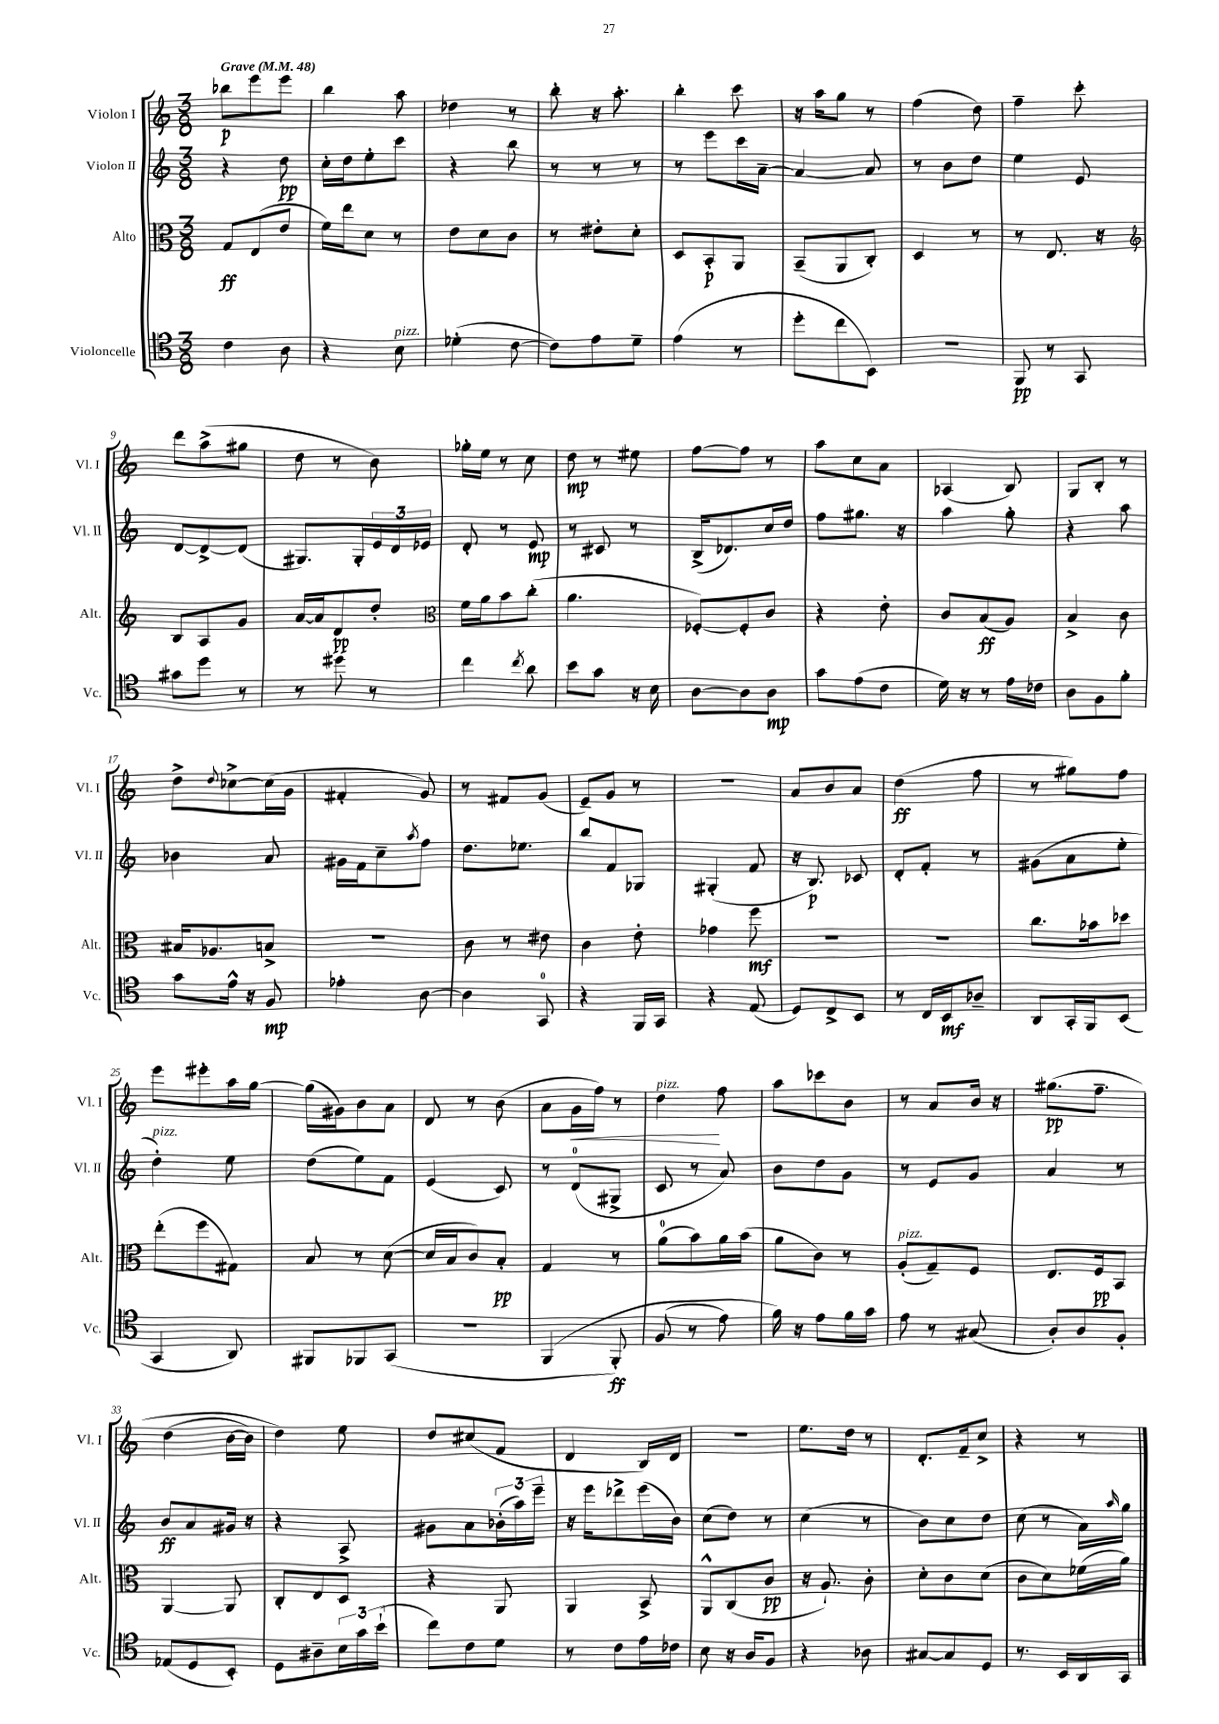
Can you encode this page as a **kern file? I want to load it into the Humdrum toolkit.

**kern	**kern	**kern	**kern
*staff4	*staff3	*staff2	*staff1
*clefC4	*clefC3	*clefG2	*clefG2
*k[]	*k[]	*k[]	*k[]
*M3/8	*M3/8	*M3/8	*M3/8
*MM48	*MM48	*MM48	*MM48
4c	8G	4r	8bb-
.	(8E	.	8eee
8A	8e	8dd	8eee
=	=	=	=
4r	16f)	16cc'	4bb
.	16ee	16dd	.
.	8d	8ee'	.
8B	8r	8ccc	8aa
=	=	=	=
(4d-'	8e	4r	4dd-
.	8d	.	.
[8c	8c	8bb	8r
=	=	=	=
8c])	8r	8r	8bb'
8e	8e#'	8r	16r
.	.	.	8.aa'
8d~	8d'	8r	.
=	=	=	=
(4e	8D	8r	4bb'
.	8BB'	8eee	.
8r	8AA	16ccc	8ccc
.	.	[16a~	.
=	=	=	=
8dd'	(8BB~	4a_	16r
.	.	.	16aa
8cc	8AA	.	8gg
8BB)	8C')	8a]	8r
=	=	=	=
4.r	4D	8r	(4ff
.	.	8b	.
.	8r	8dd	8dd)
=	=	=	=
8FF	8r	4ee	4ff~
8r	8.E	.	.
8GG	.	8e	8ccc'
.	16r	.	.
=	=	=	=
*	*clefG2	*	*
8g#	8B	[8d	8ddd
8dd	8A	8d^_	(8aa^
8r	8g	(8d]	8gg#
=	=	=	=
8r	[16a	8.G#)	8dd
.	16a]	.	.
8dd#	8d	.	8r
.	.	16G#'	.
8r	8dd'	24e	8b)
.	.	24d	.
.	.	24e-	.
=	=	=	=
*	*clefC3	*	*
4cc	16f	8d'	16gg-'
.	16a	.	16ee
.	8b	8r	8r
8qcc	.	.	.
8a	(8cc'	8e	8cc
=	=	=	=
8b	4.a	8r	8dd
8g	.	8c#	8r
16r	.	8r	8ee#
16B	.	.	.
=	=	=	=
[8A	[8F-')	(16B^	[8ff
.	.	8.d-)	.
8A]	8F-']	.	8ff]
8A	8c	16cc	8r
.	.	16dd	.
=	=	=	=
8g	4r	8ff	8aa
(8e	.	8.gg#	8cc
8c	8e'	.	8a
.	.	16r	.
=	=	=	=
16d)	8c	4aa	(4A-
16r	.	.	.
8r	(8B	.	.
16e	8A)	8gg'	8B)
16c-	.	.	.
=	=	=	=
8A	4B^	4r	8G
8F	.	.	8B'
8f'	8c	8aa	8r
=	=	=	=
8g	16B#	4b-	8dd^
.	8.A-	.	.
.	.	.	8qqdd
16e^^	.	.	[8cc-^
16r	.	.	.
8F	8B^	8a	(16cc-]
.	.	.	16g
=	=	=	=
4e-'	4.r	16g#	4f#'
.	.	16f	.
.	.	8cc~	.
.	.	8qaa	.
[8A	.	8ff	8g)
=	=	=	=
4A]	8c	8.dd	8r
.	8r	.	8f#
.	.	8.ee-	.
8GG	8e#	.	(8g
=	=	=	=
4r	4c	8bb	8e~)
.	.	8f	8g
16FF	8e'	8G-	8r
16GG	.	.	.
=	=	=	=
4r	4g-	(4G#'	4.r
(8E	8ff	8f	.
=	=	=	=
8D)	4.r	16r	8a
.	.	8.B)	.
8C^	.	.	8b
8BB	.	8c-	8a
=	=	=	=
8r	4.r	8d'	(4dd
16C	.	8f'	.
16BB	.	.	.
8A-~	.	8r	8ff
=	=	=	=
8AA	8.cc	(8g#	8r
16GG'	.	8a	8gg#)
16FF	16b-	.	.
(8BB	8dd-	8ee'	8ff
=	=	=	=
4GG	(8ee'	4dd')	8eee
.	8ff	.	8eee#'
8AA)	8G#)	8ee	16aa
.	.	.	[16gg
=	=	=	=
8FF#	8B	(8dd	(16gg]
.	.	.	16g#)
8FF-	8r	8ee)	8b
(8GG	([8d	8f	8a
=	=	=	=
4.r	16d]	(4e	8d
.	16B	.	.
.	8c)	.	8r
.	8B'	8c)	(8b
=	=	=	=
&(4FF	4G	8r	8a
.	.	(8d	16g
.	.	.	16ff)
8FF')	8r	8G#^	8r
=	=	=	=
(8F	(8a	8c	4dd
8r	8b)	8r	.
8e)	16a	8a)	8ff
.	(16b	.	.
=	=	=	=
16f&)	8a	8b	8aa
16r	.	.	.
8e	8c)	8dd	8ccc-
16f	8r	8g	8b
16g	.	.	.
=	=	=	=
8e	(8A'	8r	8r
8r	8G~)	8e	8a
(8G#	8F	8g	16b
.	.	.	16r
=	=	=	=
8A')	8.E	4a	&(8.gg#
8A	.	.	.
.	16F	.	8.ff~
8F'	8BB	8r	.
=	=	=	=
(8E-	[4AA	8b	(4dd
8D	.	8a	.
8BB')	8AA]	16g#	[16b
.	.	16r	16b])
=	=	=	=
8D	8C'	4r	4dd&)
8A#~	8E	.	.
24B	8D	8A^	8ee
24g	.	.	.
(24b`	.	.	.
=	=	=	=
8cc)	4r	8g#	8dd
8c	.	8a	(8cc#
8d	8AA	(24b-'	8f
.	.	24aa)	.
.	.	24eee~	.
=	=	=	=
8r	4AA	16r	4d
.	.	16eee	.
8c	.	8ddd-^	.
16e	8BB^	(16eee	16B)
16c-	.	16b)	16d
=	=	=	=
8B	8AA^^	(8cc	4.r
16r	(8C	8dd)	.
16A	.	.	.
8F	8c	8r	.
=	=	=	=
4r	16r	(4cc	8.ee
.	8.A`)	.	.
.	.	.	16dd
8A-	8c'	8r	8r
=	=	=	=
[8G#	8d'	8b)	8.d'
8G#]	8c	8cc	.
.	.	.	16f~
8D	(8d	8dd	8cc^
=	=	=	=
8.r	8c	(8cc	4r
.	8d)	8r	.
16BB	.	.	.
16AA	(16f-	16a)	8r
.	.	16qqaa	.
16GG	16a)	16gg	.
==	==	==	==
*-	*-	*-	*-
